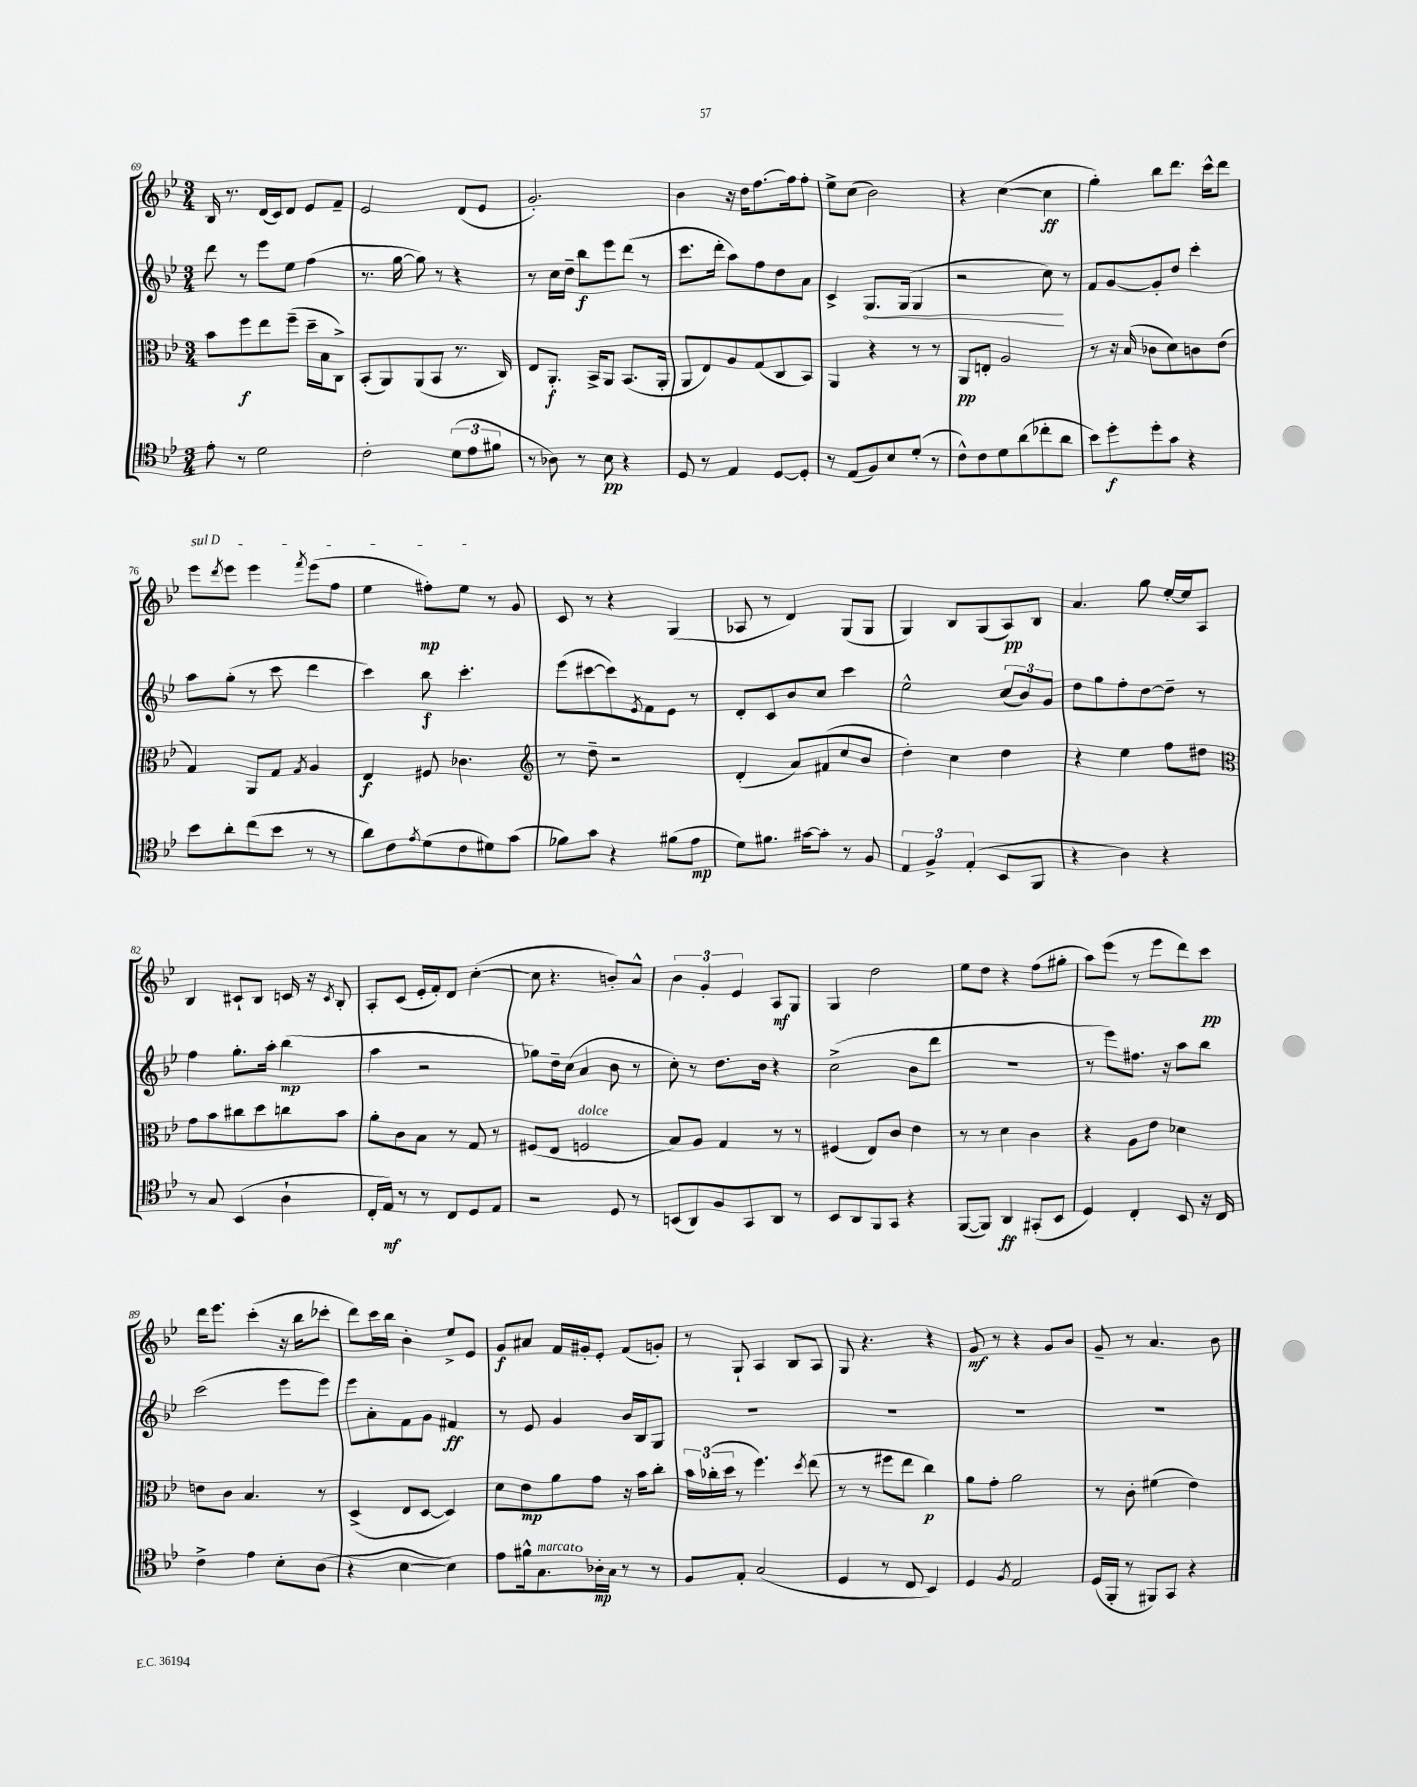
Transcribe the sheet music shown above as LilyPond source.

<<
\new StaffGroup <<
\new Staff = "s0" {
    \clef treble \key bes \major \numericTimeSignature \time 3/4
    bes16 r8. d'16( c'16) d'8 ees'8 f'8-- |
    ees'2 d'8( ees'8 |
    g'2.-.) |
    bes'4 r16 d''16 f''8.~ f''16 f''8-. |
    ees''8-> c''8( bes'2) |
    r4 c''4~( c''4\ff |
    g''4-.) bes''8 d'''8. c'''16-^ d'''8 |
    \once \override TextSpanner.bound-details.left.text = \markup { \italic "sul D" } ees'''8\startTextSpan \acciaccatura { d'''8 } ees'''8 ees'''4 \acciaccatura { f'''8 } ees'''8( f''8 |
    ees''4 fis''8-.\mp) ees''8\stopTextSpan r8 g'8 |
    c'8 r8 r4 g4( |
    aes8 r8 d'4) g8( g8 |
    g4) bes8 g8( a8\pp) bes8 |
    a'4. g''8 ees''16~-. ees''16 a8 |
    bes4 cis'8-! bes8 c'16 r16 \acciaccatura { c'8 } bes8-. |
    a8-. c'8( ees'16-. f'16-.) d'8 c''4~-.( |
    c''8 r4. b'8-.) a'8-^ |
    \tuplet 3/2 { bes'4 g'4-. ees'4 } a8\mf g8 |
    g4 d''2 |
    ees''8 d''8 r4 f''8( gis''8-. |
    a''8) ees'''8( r8 ees'''8 d'''8) c'''8\pp |
    d'''16 ees'''8. c'''4-.( r16 bes''16 ces'''8-. |
    d'''8) c'''16 bes''16 bes'4-. ees''8-> ees'8 |
    g'8\f ais'8 f'16 gis'16-. ees'8-. f'8( g'8-.) |
    r8 g8-! a4 bes8 a8 |
    g8 r4. r4 |
    g'8\mf r8 r4 g'8 bes'8 |
    g'8-- r8 a'4. bes'8 \bar "|." |
}
\new Staff = "s1" {
    \clef treble \key bes \major \numericTimeSignature \time 3/4
    d'''8 r8 ees'''8 ees''8 f''4( |
    r8. g''16~ g''8) r8 r4 |
    r8 c''16 d''16-- bes''8\f ees'''8 d'''8( r8 |
    c'''8. d'''16-. a''8) f''8 d''8 a'8 |
    c'4-> \once \override Hairpin.circled-tip = ##t g8.\< g16( g4 |
    r2 c''8\!) r8 |
    f'8 g'8~ g'8-. d''8 c'''4-. |
    a''8 g''8-.( r8 c'''8 d'''4 |
    c'''4) bes''8\f c'''4.-. |
    ees'''8( cis'''8~ cis'''8) \acciaccatura { ees'8 } f'8 ees'8 r8 |
    d'8-. c'8 bes'8 c''8 c'''4 |
    ees''2-^ \tuplet 3/2 { c''8( bes'8) g'8 } |
    d''8 g''8 f''8-. d''8~ d''8-- r8 |
    f''4 g''8.-. a''16-. bes''4\mp( |
    a''4 r2 |
    ges''8) d''16-- c''16( a'4 bes'8 r8 |
    c''8-.) r8 d''8. bes'16 r4 |
    c''2->( bes'8 d'''8 |
    R2. |
    r8 ees'''8) fis''8. r16 a''8 bes''8 |
    c'''2( ees'''8 ees'''8) |
    ees'''8 a'8-. f'8 g'8 fis'4\ff |
    r8 ees'8 g'4 bes'16 bes16 g8 |
    R2. |
    R2. |
    R2. |
    R2. \bar "|." |
}
\new Staff = "s2" {
    \clef alto \key bes \major \numericTimeSignature \time 3/4
    bes'8 f''8\f ees''8 f''8--( d''16-- bes16 c8->) |
    bes,8-.( a,8) a,8( bes,8 r8. c16) |
    ees8 a,8.-.\f bes,16-> a,8 bes,8.( a,16-. |
    a,8 ees8) a8 g8( c8 bes,8) |
    a,4 r4 r8 r8 |
    a,8\pp e8-. a2 |
    r8 r16 bes16( ces'8 d'8) c'8 ees'8( |
    g4) a,8 g8 \acciaccatura { g8 } a4 |
    ees4\f fis8 ces'4. |
    \clef treble r8 d''8-- r2 |
    d'4-.( a'8) fis'8( c''8 bes'8 |
    d''4-.) c''4 d''4 |
    r4 ees''4 f''8 dis''8 |
    \clef alto g'8 bes'8 cis''8 d''8 c''8 bes'8 |
    a'8-. c'8 bes8 r8 g8 r8 |
    fis8( ees8 f2^\markup { \italic "dolce" } |
    bes8) a8 g4 r8 r8 |
    fis4( ees8) c'8 ees'4 |
    r8 r8 d'4 c'4 |
    r4 a8 ees'8 des'4 |
    e'8 c'8 bes4. r8 |
    d4->( ees8 d8~ d4) |
    d'8 ees'8\mp a'8 g'8 r16 bes'16 c''8-. |
    \tuplet 3/2 { bes'16 ces''16-.( d''16 } r8 f''4.) \acciaccatura { d''8 } ees''8( |
    r8 r8 fis''8 ees''8 c''4\p) |
    a'8 g'8-. a'2 |
    r8 c'8-. fis'4( ees'4) \bar "|." |
}
\new Staff = "s3" {
    \clef tenor \key bes \major \numericTimeSignature \time 3/4
    ees'8-. r8 d'2 |
    c'2-. \tuplet 3/2 { d'8( ees'8 fis'8 } |
    r8 aes8) r8 bes8\pp r4 |
    d8 r8 ees4 d8~ d8-. |
    r8 ees8( f8) bes8 d'8-.( r8 |
    c'8-^) c'8 d'8 a'8( ces''8-. a'8 |
    bes'8) d''8-.\f d''8-. g'8 r4 |
    bes'8 a'8-. c''8( bes'8 r8 r8 |
    a'8) c'8 \acciaccatura { ees'8 } d'8( c'8 dis'8) g'8( |
    fes'8) g'8 r4 fis'8( ees'8\mp |
    d'8) fis'8. gis'16~ gis'8-. r8 f8 |
    \tuplet 3/2 { ees4 f4-> ees4-.( } bes,8 f,8 |
    r4 a4) r4 |
    r8 g8 bes,4( a4-! |
    c16-. ees16\mf) r8 r8 c8 d8 ees8 |
    r2 d8 r8 |
    b,8( a,8) f8 g,8 a,8 r8 |
    bes,8 a,8 f,8 g,8 r4 |
    f,8~( f,8) a,4\ff gis,8-.( bes,8 |
    d4) c4-. bes,8 r16 c16 |
    c'4-> ees'4 bes8-. a8( |
    r4 bes4~ bes4) |
    ees'8 fis'16-^ g8.^\markup { \italic "marcato" } aes16-.\mp g16 r8 r8 |
    f8 ees8-. g2( |
    d4 r8 c8 bes,4) |
    d4 \acciaccatura { f8 } ees2 |
    d16( f,16-. r8 fis,8) g,8 r4 \bar "|." |
}
>>
>>
\layout { \context { \Score currentBarNumber = #69 } }
